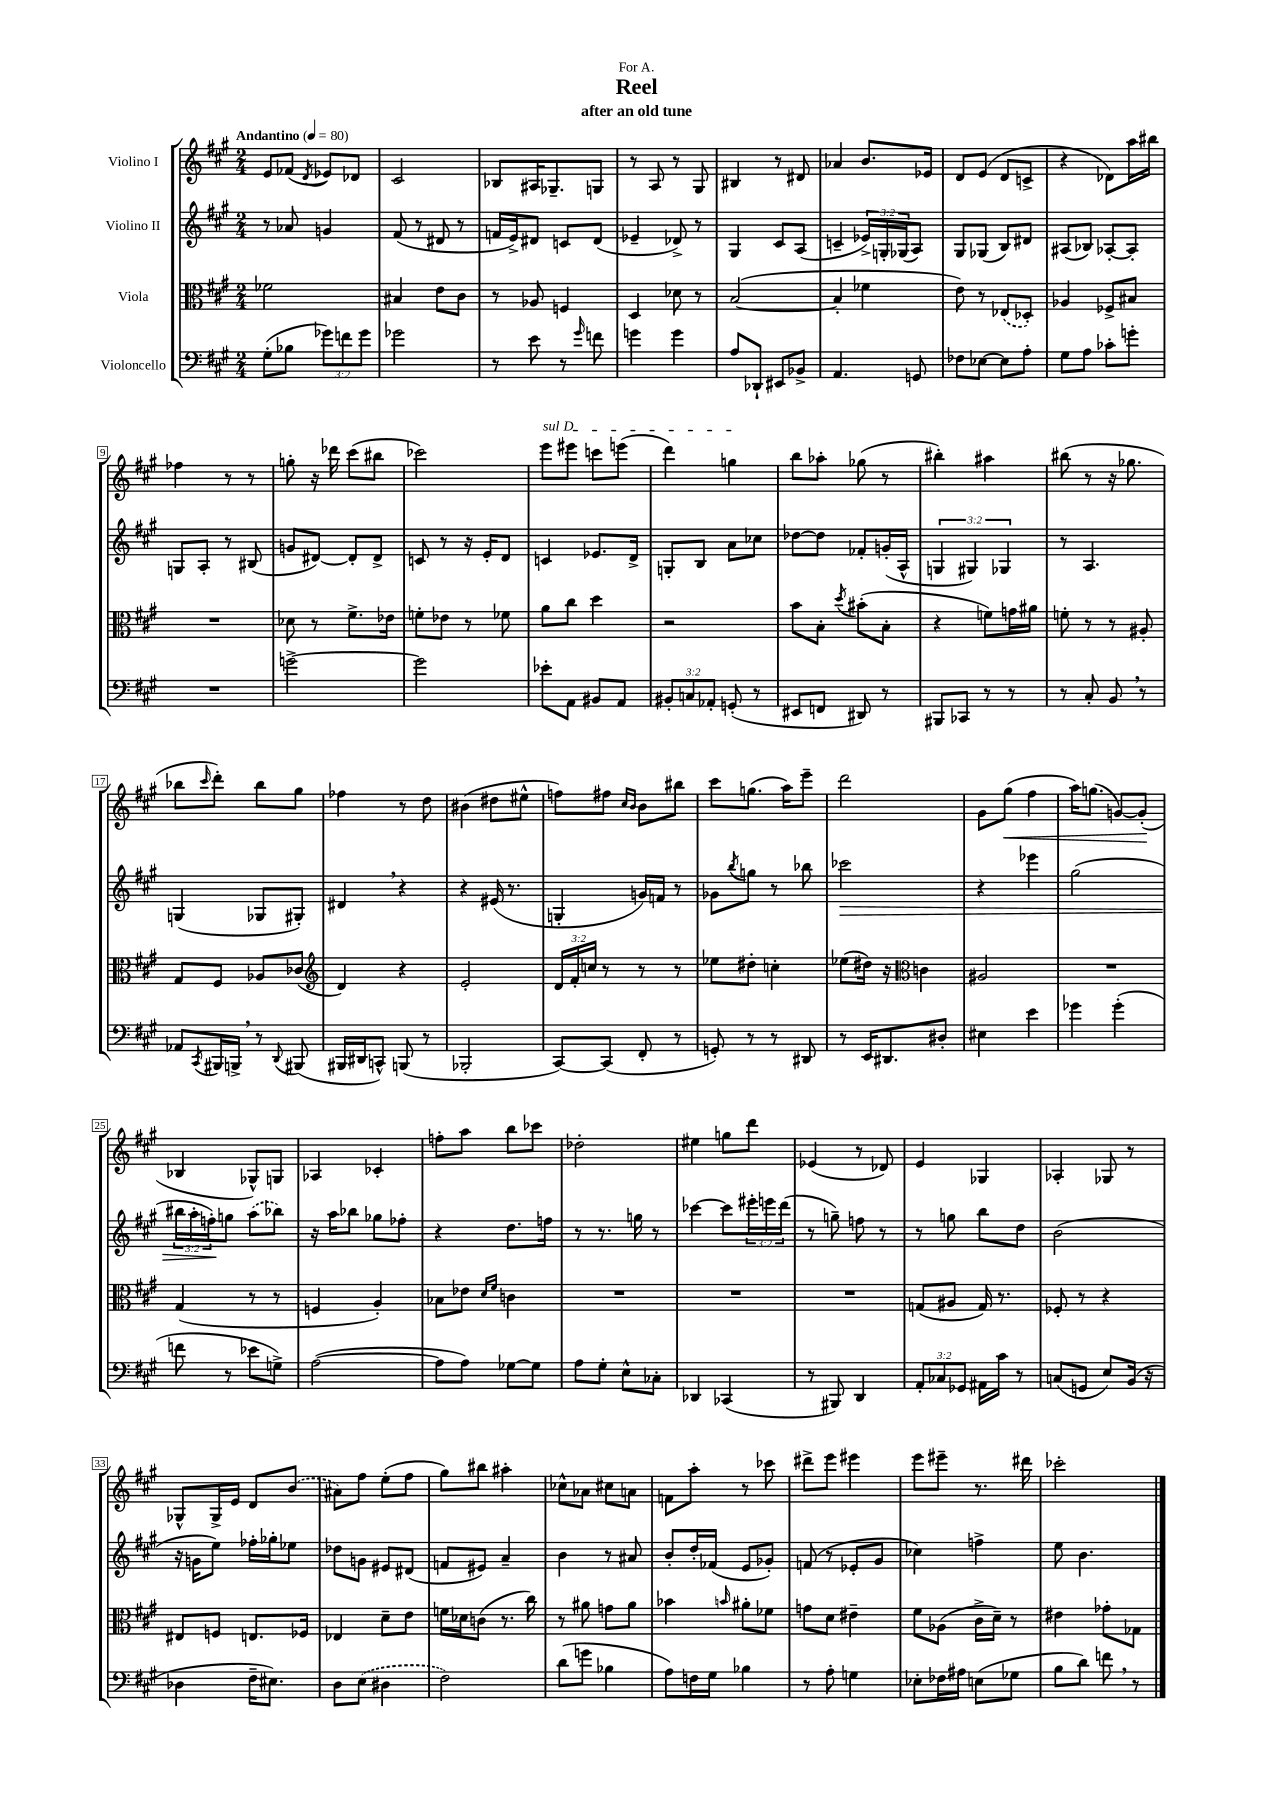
\header { title = "Reel" subtitle = "after an old tune" dedication = "For A." }
<<
\new StaffGroup <<
\new Staff = "s0" \with { instrumentName = "Violino I" } {
    \clef treble \key a \major \numericTimeSignature \time 2/4 \tempo "Andantino" 4 = 80
    e'8 fes'8( \acciaccatura { d'8 } ees'8) des'8 |
    cis'2 |
    bes8 ais16 ges8.-- g8 |
    r8 a8 r8 gis8 |
    bis4 r8 dis'8 |
    aes'4 b'8. ees'16 |
    d'8 e'8( d'8 c'8-> |
    r4 des'8) a''16 bis''16 |
    fes''4 r8 r8 |
    g''8-. r16 des'''16 cis'''8( bis''8 |
    ces'''2) |
    \once \override TextSpanner.bound-details.left.text = \markup { \italic "sul D" } e'''8\startTextSpan eis'''8 c'''8 e'''8( |
    d'''4) g''4\stopTextSpan |
    b''8 aes''8-. ges''8( r8 |
    bis''4-.) ais''4 |
    bis''8( r8 r16 ges''8. |
    bes''8 \grace { cis'''16 } d'''8-.) bes''8 gis''8 |
    fes''4 r8 d''8 |
    bis'4( dis''8 eis''8-^ |
    f''8) fis''8 \grace { cis''16 b'16 } b'8 bis''8 |
    cis'''8 g''8.( a''16) e'''8-- |
    d'''2 |
    gis'8 gis''8\<( fis''4 |
    a''16) g''8.( g'8~) g'8-.\!( |
    bes4 ges8-^) g8 |
    aes4 ces'4-. |
    f''8-. a''8 b''8 ces'''8 |
    des''2-. |
    eis''4 g''8 d'''8 |
    ees'4( r8 des'8) |
    e'4 ges4 |
    aes4-. ges8 r8 |
    ges8-^ ges16-> e'16 d'8 \once \slurDashed b'8( |
    ais'8) fis''8 e''8-.( fis''8 |
    gis''8) bis''8 ais''4-. |
    ces''8-^ aes'8 cis''8 a'8 |
    f'8 a''8-. r8 ces'''8 |
    dis'''8-> e'''8 eis'''4 |
    e'''8 eis'''8-- r8. dis'''16 |
    ces'''2-. \bar "|." |
}
\new Staff = "s1" \with { instrumentName = "Violino II" } {
    \clef treble \key a \major \numericTimeSignature \time 2/4 \override Staff.TupletNumber.text = #tuplet-number::calc-fraction-text
    r8 aes'8 g'4 |
    fis'8( r8 dis'8 r8 |
    f'16 e'16->) dis'8 c'8 dis'8( |
    ees'4-- des'8->) r8 |
    gis4 cis'8 a8( |
    c'4-- \tuplet 3/2 { ees'16->) g16-. ges16( } a8) |
    gis8 ges8( b8) dis'8 |
    ais8( bes8) aes8~-. aes8-. |
    g8 a8-. r8 bis8( |
    g'8 dis'8~) dis'8-. dis'8-> |
    c'8 r8 r16 e'16-. d'8 |
    c'4 ees'8. d'16-> |
    g8-. b8 a'8 ces''8 |
    des''8~ des''8 fes'8-. g'16-.( a16-^ |
    \tuplet 3/2 { g4 gis4) ges4 } |
    r8 a4. |
    g4( ges8 gis8-.) |
    dis'4 \breathe r4 |
    r4 eis'16( r8. |
    g4-. g'16) f'16 r8 |
    ges'8 \acciaccatura { b''8 } g''8 r8 bes''8 |
    ces'''2\> |
    r4 ees'''4 |
    gis''2( |
    \tuplet 3/2 { bis''16 a''16-. f''16-.\!) } g''8 \once \slurDashed a''8( bes''8) |
    r16 a''16 bes''8 ges''8 fes''8-. |
    r4 d''8. f''16 |
    r8 r8. g''16 r8 |
    ces'''4~ ces'''8 \tuplet 3/2 { eis'''16-. e'''16 d'''16( } |
    r8 g''8--) f''8 r8 |
    r8 g''8 b''8 d''8 |
    b'2( |
    r16 g'16 e''8) fes''16-. ges''16-. ees''8 |
    des''8 g'8 eis'8 dis'8( |
    f'8 eis'8) a'4-- |
    b'4 r8 ais'8 |
    b'8-. d''16-. fes'16( e'8 ges'8-.) |
    f'8( r8 ees'8-. gis'8 |
    ces''4) f''4-> |
    e''8 b'4. \bar "|." |
}
\new Staff = "s2" \with { instrumentName = "Viola" } {
    \clef alto \key a \major \numericTimeSignature \time 2/4 \override Staff.TupletNumber.text = #tuplet-number::calc-fraction-text
    fes'2 |
    bis4 e'8 cis'8 |
    r8 aes8 f4 |
    d4 des'8 r8 |
    b2~( |
    b4-. fes'4 |
    e'8) r8 \once \slurDashed ees8( des8-.) |
    aes4 fes8-> bis8 |
    R2 |
    des'8 r8 fis'8.-> ees'16 |
    f'8-. ees'8 r8 fes'8 |
    a'8 cis''8 d''4 |
    r2 |
    b'8 b8-. \acciaccatura { d''8 } bis'8-.( b8-. |
    r4 f'8) g'16 ais'16 |
    f'8-. r8 r8 ais8-. |
    gis8 fis8 aes8 ces'8( |
    \clef treble d'4) r4 |
    e'2-. |
    \tuplet 3/2 { d'16 fis'16-. c''16 } r8 r8 r8 |
    ees''8 dis''8-. c''4-. |
    ees''8( dis''16) r16 \clef alto c'4 |
    ais2 |
    R2 |
    gis4( r8 r8 |
    f4 a4-.) |
    bes8 ees'8 \grace { d'16 fis'16 } c'4 |
    R2 |
    R2 |
    R2 |
    g8( ais8 g16) r8. |
    fes8-. r8 r4 |
    eis8 f8 e8. fes16 |
    ees4 d'8-- e'8 |
    f'16 des'16 c'8( r8. cis''16) |
    r8 ais'8 g'8 ais'8 |
    bes'4 \grace { b'16 } ais'8-. fes'8 |
    g'8 d'8 eis'4-- |
    fis'8 aes8( cis'16-> d'16--) r8 |
    eis'4 ges'8-. ges8 \bar "|." |
}
\new Staff = "s3" \with { instrumentName = "Violoncello" } {
    \clef bass \key a \major \numericTimeSignature \time 2/4 \override Staff.TupletNumber.text = #tuplet-number::calc-fraction-text
    gis8-.( bes8 \tuplet 3/2 { ges'8) f'8 ges'8 } |
    ges'2 |
    r8 e'8 r8 \grace { gis'16 } f'8 |
    g'4 g'4 |
    a8 des,8-! eis,8 bes,8-> |
    a,4. g,8 |
    fes8 ees8~ ees8 a8-. |
    gis8 a8 ces'8-. g'8-. |
    R2 |
    g'2~-> |
    g'2 |
    ees'8-. a,8 bis,8 a,8 |
    \tuplet 3/2 { bis,8-. c8 aes,8-. } g,8-.( r8 |
    eis,8 f,8 dis,8) r8 |
    bis,,8 ces,8 r8 r8 |
    r8 cis8-. b,8 \breathe r8 |
    aes,8 \acciaccatura { cis,8 } bis,,16 b,,16-> \breathe r8 \appoggiatura { d,8 } bis,,8( |
    bis,,16 dis,16 c,8-^) b,,8( r8 |
    bes,,2-. |
    cis,8~) cis,8( fis,8-. r8 |
    g,8-.) r8 r8 dis,8 |
    r8 e,16 dis,8. dis8-. |
    eis4 e'4 |
    ges'4 ges'4-.( |
    f'8 r8 ees'8 g8->) |
    a2~( |
    a8 a8) ges8~ ges8 |
    a8 gis8-. e8-^ ces8-. |
    des,4 ces,4( |
    r8 bis,,8) d,4 |
    \tuplet 3/2 { a,8-. ces8 ges,8 } ais,16 cis'16 r8 |
    c8( g,8 e8) b,16( r16 |
    des4 fis16-- eis8.) |
    d8 \once \slurDashed e8( dis4 |
    fis2) |
    d'8( g'8 bes4 |
    a8) f16 gis16 bes4 |
    r8 a8-. g4 |
    ees8-. fes16 ais16 e8( ges8 |
    b8 d'8) f'8 \breathe r8 \bar "|." |
}
>>
>>
\layout { \context { \Score \override BarNumber.stencil = #(make-stencil-boxer 0.1 0.3 ly:text-interface::print) } }
